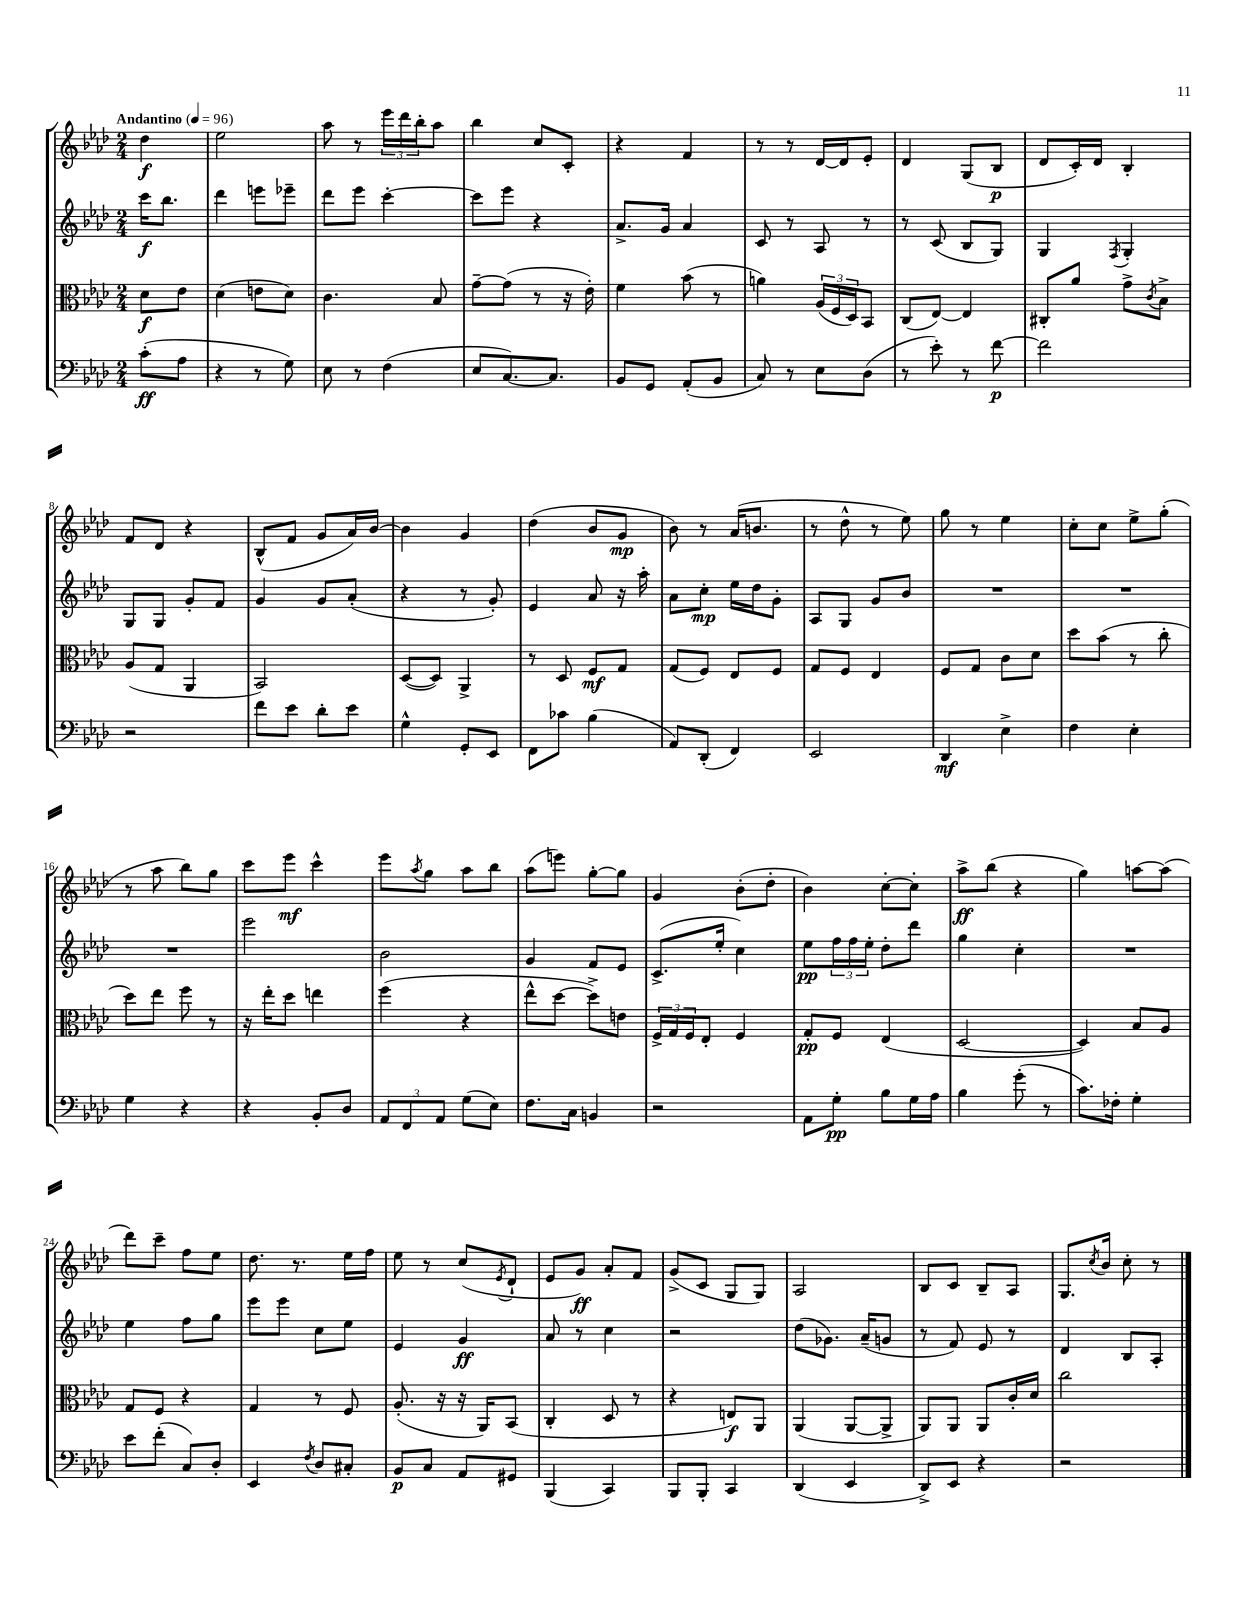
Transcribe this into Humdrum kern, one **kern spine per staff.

**kern	**dynam	**kern	**dynam	**kern	**dynam	**kern	**dynam
*part4	*part4	*part3	*part3	*part2	*part2	*part1	*part1
*staff4	*staff4	*staff3	*staff3	*staff2	*staff2	*staff1	*staff1
*clefF4	*	*clefC3	*	*clefG2	*	*clefG2	*
*k[b-e-a-d-]	*	*k[b-e-a-d-]	*	*k[b-e-a-d-]	*	*k[b-e-a-d-]	*
*M2/4	*	*M2/4	*	*M2/4	*	*M2/4	*
*MM96	*	*MM96	*	*MM96	*	*MM96	*
=	=	=	=	=	=	=	=
!	!	!	!	!	!	!LO:TX:a:B:t=Andantino	!
(8c'\L	ff	8d-\L	f	16ccc\KL	f	4dd-\	f
.	.	.	.	8.bb-\J	.	.	.
8A-\J	.	8e-\J	.	.	.	.	.
=1	=1	=1	=1	=1	=1	=1	=1
4r	.	(4d-\	.	4ddd-\	.	2ee-\	.
8r	.	8en\L	.	8eeen\L	.	.	.
8G\)	.	8d-\J)	.	8eee-X~\J	.	.	.
=2	=2	=2	=2	=2	=2	=2	=2
8E-\	.	4.c\	.	8ddd-\L	.	8aa-\	.
8r	.	.	.	8eee-\J	.	8r	.
(4F\	.	.	.	[4ccc'\	.	24eee-\LL	.
.	.	.	.	.	.	24ddd-\	.
.	.	.	.	.	.	24bb-'\J	.
.	.	8B-/	.	.	.	8aa-\J	.
=3	=3	=3	=3	=3	=3	=3	=3
8E-/L	.	[8g~\L	.	8ccc\L]	.	4bb-\	.
[8.C/)	.	(8g\J]	.	8eee-\J	.	.	.
.	.	8r	.	4r	.	8cc/L	.
8.C/J]	.	.	.	.	.	.	.
.	.	16r	.	.	.	8c'/J	.
.	.	16e-'\)	.	.	.	.	.
=4	=4	=4	=4	=4	=4	=4	=4
8BB-/L	.	4f\	.	8.a-^/L	.	4r	.
8GG/J	.	.	.	.	.	.	.
.	.	.	.	16g/Jk	.	.	.
(8AA-'/L	.	(8b-\	.	4a-/	.	4f/	.
8BB-/J	.	8r	.	.	.	.	.
=5	=5	=5	=5	=5	=5	=5	=5
8C/)	.	4an\)	.	8c/	.	8r	.
8r	.	.	.	8r	.	8r	.
8E-\L	.	(24A-/LL	.	8A-/	.	[16d-/LL	.
.	.	24F/	.	.	.	.	.
.	.	.	.	.	.	16d-/J]	.
.	.	24D-/J)	.	.	.	.	.
(8D-\J	.	8BB-/J	.	8r	.	8e-'/J	.
=6	=6	=6	=6	=6	=6	=6	=6
8r	.	(8C/L	.	8r	.	4d-/	.
8e-'\)	.	[8E-/J)	.	(8c/	.	.	.
8r	.	4E-/]	.	8B-/L	.	(8G/L	.
[8f\	p	.	.	8G/J)	.	8B-/J	p
=7	=7	=7	=7	=7	=7	=7	=7
2f\]	.	8C#X'/L	.	4G/	.	8d-/L	.
.	.	8a-/J	.	.	.	16c'/L)	.
.	.	.	.	.	.	16d-/JJ	.
.	.	.	.	8qF/	.	.	.
.	.	8g^\L	.	4G'/	.	4B-'/	.
.	.	8qc/	.	.	.	.	.
.	.	8B-^\J	.	.	.	.	.
!!LO:LB:g=z
=8	=8	=8	=8	=8	=8	=8	=8
2r	.	(8A-/L	.	8G/L	.	8f/L	.
.	.	8G/J	.	8G/J	.	8d-/J	.
.	.	4AA-/	.	8g'/L	.	4r	.
.	.	.	.	8f/J	.	.	.
=9	=9	=9	=9	=9	=9	=9	=9
8f\L	.	2BB-/)	.	4g/	.	(8B-^^/L	.
8e-\J	.	.	.	.	.	8f/J	.
8d-'\L	.	.	.	8g/L	.	8g/L	.
8e-\J	.	.	.	(8a-'/J	.	16a-/L)	.
.	.	.	.	.	.	[16b-/JJ	.
=10	=10	=10	=10	=10	=10	=10	=10
4G^^\	.	([8D-/L	.	4r	.	4b-\]	.
.	.	8D-/J])	.	.	.	.	.
8GG'/L	.	4AA-^/	.	8r	.	4g/	.
8EE-/J	.	.	.	8g'/)	.	.	.
=11	=11	=11	=11	=11	=11	=11	=11
8FF\L	.	8r	.	4e-/	.	(4dd-\	.
8c-X\J	.	8D-/	.	.	.	.	.
(4B-\	.	8F/L	mf	8a-/	.	8b-/L	.
.	.	8G/J	.	16r	.	8g/J	mp
.	.	.	.	16aa-'\	.	.	.
=12	=12	=12	=12	=12	=12	=12	=12
8AA-/L)	.	(8G/L	.	8a-\L	.	8b-\)	.
(8DD-'/J	.	8F/J)	.	8cc'\J	mp	8r	.
4FF/)	.	8E-/L	.	16ee-\LL	.	(16a-/KL	.
.	.	.	.	16dd-\J	.	8.bn/J	.
.	.	8F/J	.	8g'\J	.	.	.
=13	=13	=13	=13	=13	=13	=13	=13
2EE-/	.	8G/L	.	8A-/L	.	8r	.
.	.	8F/J	.	8G/J	.	8dd-^^\	.
.	.	4E-/	.	8g/L	.	8r	.
.	.	.	.	8b-/J	.	8ee-\)	.
=14	=14	=14	=14	=14	=14	=14	=14
4DD-/	mf	8F/L	.	2r	.	8gg\	.
.	.	8G/J	.	.	.	8r	.
4E-^\	.	8c\L	.	.	.	4ee-\	.
.	.	8d-\J	.	.	.	.	.
=15	=15	=15	=15	=15	=15	=15	=15
4F\	.	8dd-\L	.	2r	.	8cc'\L	.
.	.	(8b-\J	.	.	.	8cc\J	.
4E-'\	.	8r	.	.	.	8ee-^\L	.
.	.	8cc'\	.	.	.	(8gg'\J	.
!!LO:LB:g=z
=16	=16	=16	=16	=16	=16	=16	=16
4G\	.	8dd-\L)	.	2r	.	8r	.
.	.	8ee-\J	.	.	.	8aa-\	.
4r	.	8ff\	.	.	.	8bb-\L)	.
.	.	8r	.	.	.	8gg\J	.
=17	=17	=17	=17	=17	=17	=17	=17
4r	.	16r	.	2eee-\	.	8ccc\L	.
.	.	16ee-'\KL	.	.	.	.	.
.	.	8dd-\J	.	.	.	8eee-\J	mf
8BB-'/L	.	4een\	.	.	.	4ccc^^\	.
8D-/J	.	.	.	.	.	.	.
=18	=18	=18	=18	=18	=18	=18	=18
12AA-/L	.	(4ff\	.	2b-\	.	8eee-\L	.
12FF/	.	.	.	.	.	.	.
.	.	.	.	.	.	8qaa-/	.
.	.	.	.	.	.	8gg\J	.
12AA-/J	.	.	.	.	.	.	.
(8G\L	.	4r	.	.	.	8aa-\L	.
8E-\J)	.	.	.	.	.	8bb-\J	.
=19	=19	=19	=19	=19	=19	=19	=19
8.F\L	.	8ee-^^\L	.	4g/	.	(8aa-\L	.
.	.	[8dd-\J	.	.	.	8eeen\J)	.
16C\Jk	.	.	.	.	.	.	.
4BBn/	.	8dd-^\L])	.	8f/L	.	[8gg'\L	.
.	.	8en\J	.	8e-/J	.	8gg\J]	.
=20	=20	=20	=20	=20	=20	=20	=20
2r	.	24F^/LL	.	(8.c^/L	.	4g/	.
.	.	24G/	.	.	.	.	.
.	.	24F/J	.	.	.	.	.
.	.	8E-'/J	.	.	.	.	.
.	.	.	.	16ee-'/Jk	.	.	.
.	.	4F/	.	4cc\)	.	(8b-'\L	.
.	.	.	.	.	.	8dd-'\J	.
=21	=21	=21	=21	=21	=21	=21	=21
8AA-\L	.	8G'/L	pp	8ee-\L	pp	4b-\)	.
8G'\J	pp	8F/J	.	24ff\L	.	.	.
.	.	.	.	24ff\	.	.	.
.	.	.	.	24ee-'\JJ	.	.	.
8B-\L	.	(4E-/	.	8dd-'\L	.	[8cc'\L	.
16G\L	.	.	.	8ddd-\J	.	8cc'\J]	.
16A-\JJ	.	.	.	.	.	.	.
=22	=22	=22	=22	=22	=22	=22	=22
4B-\	.	[2D-/	.	4gg\	.	8aa-^\L	ff
.	.	.	.	.	.	(8bb-\J	.
(8g'\	.	.	.	4cc'\	.	4r	.
8r	.	.	.	.	.	.	.
=23	=23	=23	=23	=23	=23	=23	=23
8.c\L)	.	4D-/])	.	2r	.	4gg\)	.
16F-X'\Jk	.	.	.	.	.	.	.
4G'\	.	8B-/L	.	.	.	[8aan\L	.
.	.	8A-/J	.	.	.	(8aa\J]	.
!!LO:LB:g=z
=24	=24	=24	=24	=24	=24	=24	=24
8e-\L	.	8G/L	.	4ee-\	.	8ddd-\L)	.
(8f'\J	.	8F/J	.	.	.	8ccc~\J	.
8C/L)	.	4r	.	8ff\L	.	8ff\L	.
8D-'/J	.	.	.	8gg\J	.	8ee-\J	.
=25	=25	=25	=25	=25	=25	=25	=25
4EE-/	.	4G/	.	8eee-\L	.	8.dd-\	.
.	.	.	.	8eee-\J	.	.	.
.	.	.	.	.	.	8.r	.
8qF/	.	.	.	.	.	.	.
8D-/L	.	8r	.	8cc\L	.	.	.
8C#X'/J	.	8F/	.	8ee-\J	.	16ee-\LL	.
.	.	.	.	.	.	16ff\JJ	.
=26	=26	=26	=26	=26	=26	=26	=26
8BB-/L	p	(8.A-'/	.	4e-/	.	8ee-\	.
8C/J	.	.	.	.	.	8r	.
.	.	16r	.	.	.	.	.
8AA-/L	.	16r	.	4g/	ff	(8cc/L	.
.	.	16AA-/KL)	.	.	.	.	.
.	.	.	.	.	.	8qe-/	.
8GG#X/J	.	(8BB-/J	.	.	.	8d-`/J	.
=27	=27	=27	=27	=27	=27	=27	=27
(4BBB-/	.	4C'/	.	8a-/	.	8e-/L	.
.	.	.	.	8r	.	8g/J)	ff
4CC/)	.	8D-/	.	4cc\	.	8a-'/L	.
.	.	8r	.	.	.	8f/J	.
=28	=28	=28	=28	=28	=28	=28	=28
8BBB-/L	.	4r	.	2r	.	(8g^/L	.
8BBB-'/J	.	.	.	.	.	8c/J	.
4CC/	.	8En/L)	f	.	.	8G/L	.
.	.	8AA-/J	.	.	.	8G/J)	.
=29	=29	=29	=29	=29	=29	=29	=29
(4DD-/	.	(4AA-/	.	(8dd-\L	.	2A-/	.
.	.	.	.	8.g-X\J)	.	.	.
4EE-/	.	[8AA-/L	.	.	.	.	.
.	.	.	.	(16a-~/KL	.	.	.
.	.	8AA-^/J]	.	8gn/J	.	.	.
=30	=30	=30	=30	=30	=30	=30	=30
8DD-^/L)	.	8AA-/L)	.	8r	.	8B-/L	.
8EE-/J	.	8AA-/J	.	8f/)	.	8c/J	.
4r	.	8AA-/L	.	8e-/	.	8B-~/L	.
.	.	16c'/L	.	8r	.	8A-/J	.
.	.	16d-/JJ	.	.	.	.	.
=31	=31	=31	=31	=31	=31	=31	=31
2r	.	2cc\	.	4d-/	.	8.G/L	.
.	.	.	.	.	.	8qcc/	.
.	.	.	.	.	.	16b-/Jk	.
.	.	.	.	8B-/L	.	8cc'\	.
.	.	.	.	8A-'/J	.	8r	.
==	==	==	==	==	==	==	==
*-	*-	*-	*-	*-	*-	*-	*-
